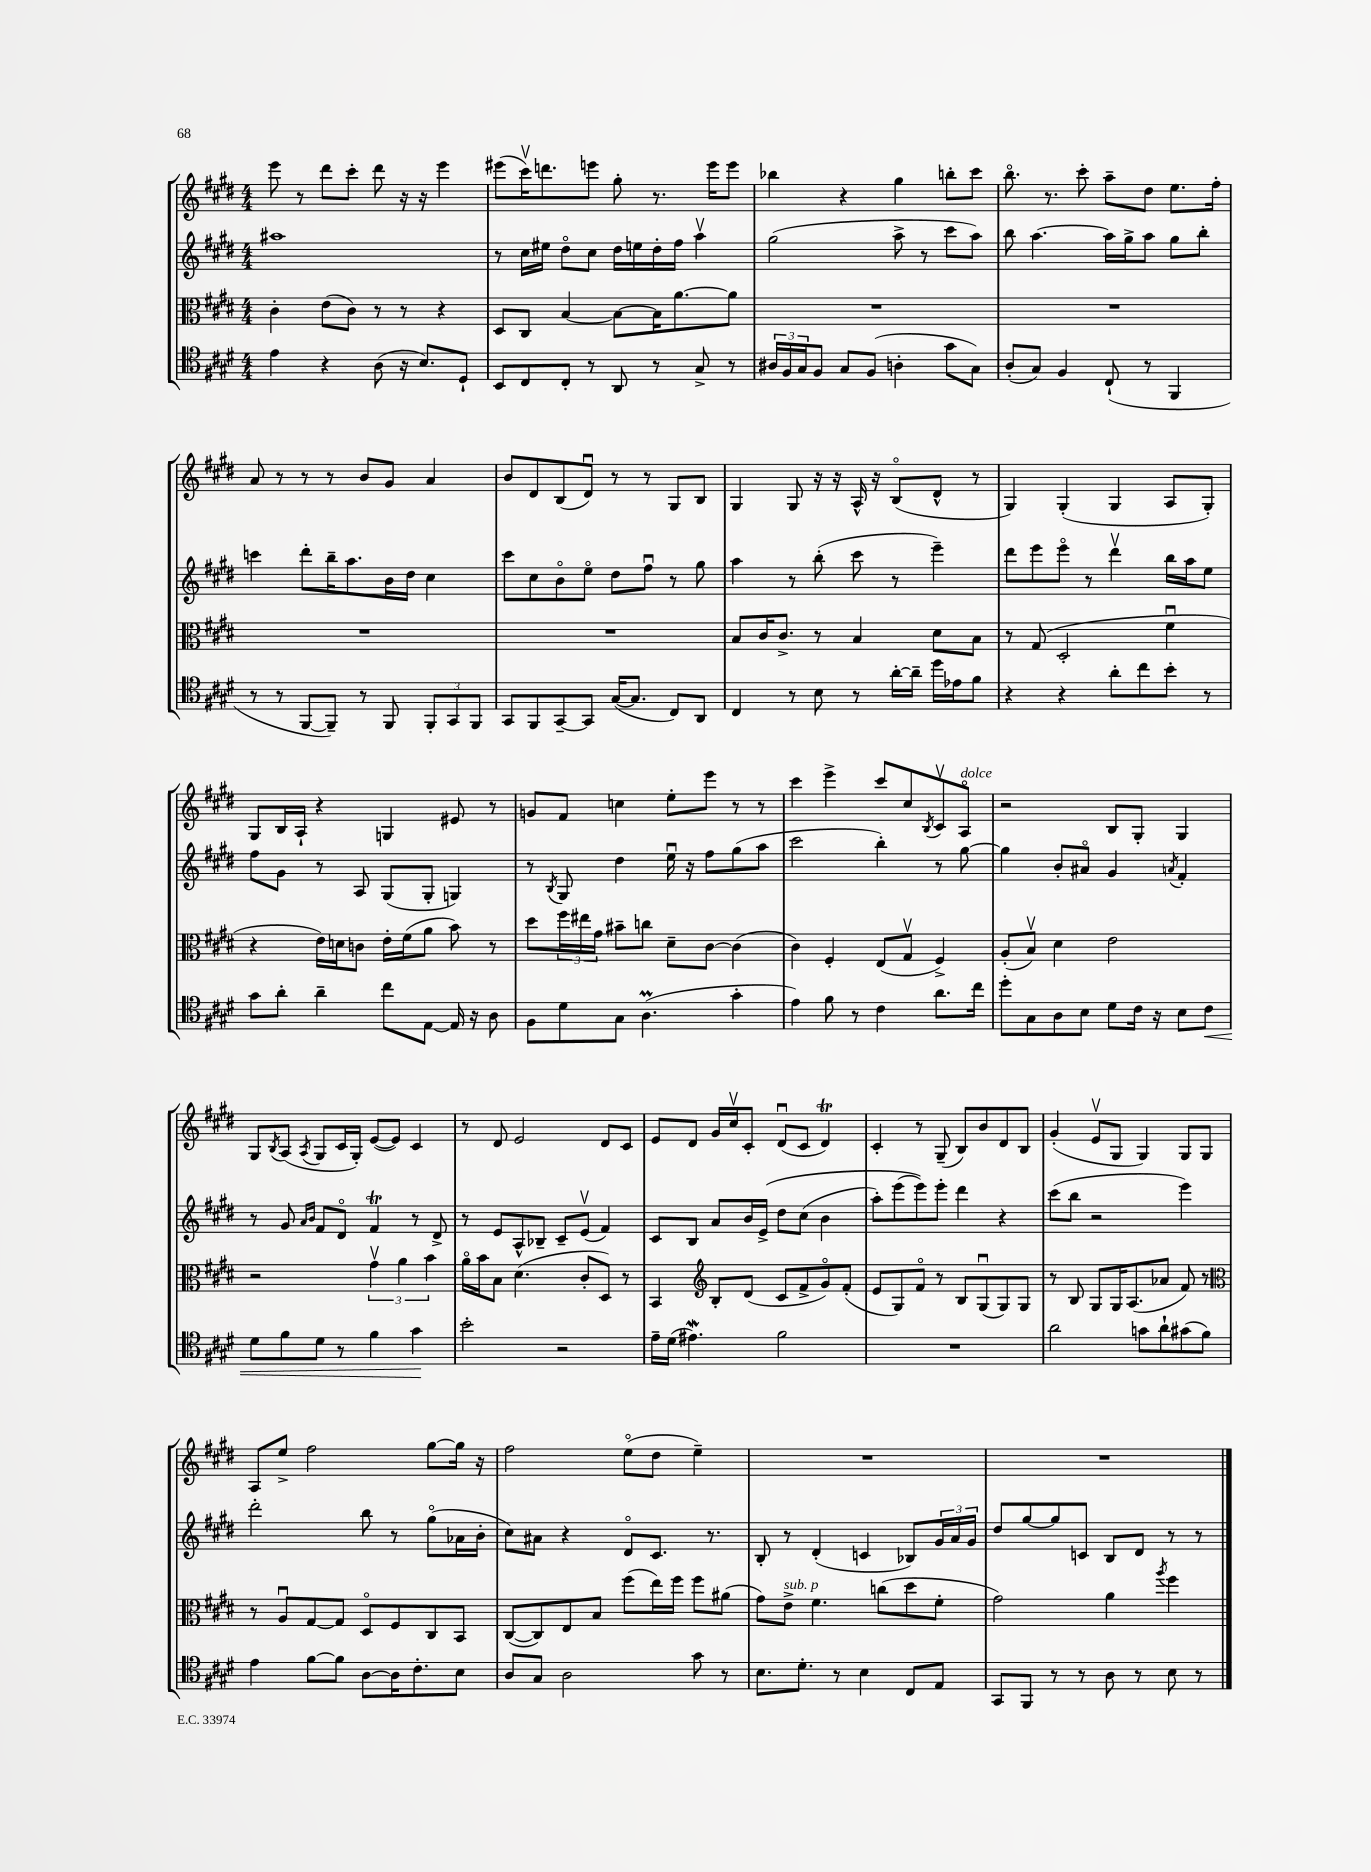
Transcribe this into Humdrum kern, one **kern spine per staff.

**kern	**dynam	**kern	**kern	**kern
*part4	*part4	*part3	*part2	*part1
*staff4	*staff4	*staff3	*staff2	*staff1
*clefC4	*	*clefC3	*clefG2	*clefG2
*k[f#c#g#d#]	*	*k[f#c#g#d#]	*k[f#c#g#d#]	*k[f#c#g#d#]
*M4/4	*	*M4/4	*M4/4	*M4/4
=15	=15	=15	=15	=15
4e\	.	4c#'\	1aa#X	8eee\
.	.	.	.	8r
4r	.	(8e\L	.	8ddd#\L
.	.	8c#\J)	.	8ccc#'\J
(8A\	.	8r	.	8ddd#\
16r	.	8r	.	16r
8.B/L)	.	.	.	16r
.	.	4r	.	4eee\
8D#`/J	.	.	.	.
=16	=16	=16	=16	=16
8BB/L	.	8D#/L	8r	(8eee#X\L
8C#/	.	8C#/J	16cc#\LL	16ccc#v\K)
.	.	.	16ee#X\JJ	8.dddn\
8C#'/J	.	[4B/	8dd#\L	.
8r	.	.	8cc#\J	8eeen\J
8AA/	.	8B\L_	16dd#\LL	8gg#'\
.	.	.	16een\	.
8r	.	16B\K]	16dd#'\	8.r
.	.	[8.a\	16ff#\JJ	.
8G#^/	.	.	4aav\	.
.	.	.	.	16eee\KL
8r	.	8a\J]	.	8eee\J
=17	=17	=17	=17	=17
24A#X/LL	.	1r	(2gg#\	4bb-X\
24F#/	.	.	.	.
24G#/J	.	.	.	.
8F#/J	.	.	.	.
8G#/L	.	.	.	4r
(8F#/J	.	.	.	.
4An'\	.	.	8aa^\	4gg#\
.	.	.	8r	.
8g#\L	.	.	8ccc#\L	8bbn'\L
8G#\J)	.	.	8aa\J)	8ccc#\J
=18	=18	=18	=18	=18
(8A'/L	.	1r	8bb\	8.bb\
8G#/J)	.	.	[4.aa\	.
.	.	.	.	8.r
4F#/	.	.	.	.
.	.	.	.	8ccc#'\
(8C#`/	.	.	16aa\LL]	8aa~\L
.	.	.	16gg#^\J	.
8r	.	.	8aa\J	8dd#\J
4FF#/	.	.	8gg#\L	8.ee\L
.	.	.	8bb'\J	.
.	.	.	.	16ff#'\Jk
!!LO:LB:g=z
=19	=19	=19	=19	=19
8r	.	1r	4cccn\	8a/
8r	.	.	.	8r
[8FF#/L	.	.	8ddd#'\L	8r
8FF#~/J])	.	.	16bb~\K	8r
.	.	.	8.aa\	.
8r	.	.	.	8b/L
8FF#/	.	.	16b\L	8g#/J
.	.	.	16dd#\JJ	.
12FF#'/L	.	.	4cc#\	4a/
12GG#/	.	.	.	.
12FF#/J	.	.	.	.
=20	=20	=20	=20	=20
8GG#/L	.	1r	8ccc#\L	8b/L
8FF#/	.	.	8cc#\	8d#/
[8GG#~/	.	.	8b\	(8B/
8GG#/J]	.	.	8ee\J	8d#u/J)
([16G#/KL	.	.	8dd#\L	8r
8.G#/J]	.	.	.	.
.	.	.	8ff#u\J	8r
8C#/L)	.	.	8r	8G#/L
8AA/J	.	.	8gg#\	8B/J
=21	=21	=21	=21	=21
4C#/	.	8B/L	4aa\	4G#/
.	.	16c#/K	.	.
.	.	8.c#^/J	.	.
8r	.	.	8r	8G#/
8B\	.	8r	(8bb'\	16r
.	.	.	.	16r
8r	.	4B/	8ccc#\	16A^^/
.	.	.	.	16r
[16a'\LL	.	.	8r	(8B/L
16a~\JJ]	.	.	.	.
16dd#\LL	.	8d#\L	4eee~\)	8d#^^/J
16e-X\J	.	.	.	.
8f#\J	.	8B\J	.	8r
=22	=22	=22	=22	=22
4r	.	8r	8ddd#\L	4G#/)
.	.	(8G#/	8eee\	.
4r	.	2D#'/	8eee\J	(4G#'/
.	.	.	8r	.
8a'\L	.	.	4ddd#v\	4G#/
8cc#\	.	.	.	.
8b'\J	.	4f#u\	16bb\LL	8A/L
.	.	.	16aa\J	.
8r	.	.	8ee\J	8G#'/J)
!!LO:LB:g=z
=23	=23	=23	=23	=23
8g#\L	.	4r	8ff#\L	8G#/L
8a'\J	.	.	8g#\J	16B/L
.	.	.	.	16A`/JJ
4a~\	.	16e\LL)	8r	4r
.	.	16dn\J	.	.
.	.	8cn\J	8A/	.
8cc#\L	.	16e'\LL	(8G#/L	4Gn/
.	.	(16f#\J	.	.
[8E\J	.	8a\J	8G#'/J	.
16E/]	.	8b\)	4Gn/)	8e#X/
16r	.	.	.	.
8A\	.	8r	.	8r
=24	=24	=24	=24	=24
8F#\L	.	8dd#\L	8r	8gn/L
.	.	.	8qB/	.
8d#\	.	24ff#\L	8G#/	8f#/J
.	.	24ee#X\	.	.
.	.	24g#\JJ	.	.
8G#\J	.	8b#X~\L	4dd#\	4ccn\
(4.AM\	.	8ccn\J	.	.
.	.	8d#~\L	16eeu\	8ee'\L
.	.	.	16r	.
.	.	[8c#\J	8ff#\L	8eee\J
4g#'\	.	(4c#\]	(8gg#\	8r
.	.	.	8aa\J	8r
=25	=25	=25	=25	=25
4e\)	.	4c#\)	2ccc#\	4ccc#\
8f#\	.	4F#'/	.	4eee^\
8r	.	.	.	.
4c#\	.	(8E/L	4bb'\)	8ccc#/L
.	.	8G#v/J	.	8cc#/
.	.	.	.	8qB/
8.a\L	.	4F#^/)	8r	8c#v/
!	!	!	!	!LO:TX:a:i:t=dolce
.	.	.	[8gg#\	8A/J
16cc#\Jk	.	.	.	.
=26	=26	=26	=26	=26
8dd#'\L	.	(8A'/L	4gg#\]	2r
8G#\	.	8Bv/J)	.	.
8A\	.	4d#\	8b'/L	.
8B\J	.	.	8a#X/J	.
8d#\L	.	2e\	4g#/	8B/L
16c#\Jk	.	.	.	8G#'/J
16r	.	.	.	.
.	.	.	8qan/	.
8B\L	.	.	4f#'/	4G#/
!	!LO:HP:b	!	!	!
8c#\J	<	.	.	.
!!LO:LB:g=z
=27	=27	=27	=27	=27
8d#\L	.	2r	8r	8G#/L
.	.	.	.	8qB/
8f#\	.	.	8g#/	(8A/J
.	.	.	16qqa/LL	.
.	.	.	16qqb/JJ	8qA/
8d#\J	.	.	8f#/L	8G#/L
8r	.	.	8d#/J	16c#/L
.	.	.	.	16G#'/JJ)
4f#\	.	6g#v\	4f#T/	([8e/L
.	.	.	.	8e/J])
.	.	6a\	.	.
4g#\	.	.	8r	4c#/
.	.	6b\	.	.
.	.	.	8d#^/	.
.	[	.	.	.
=28	=28	=28	=28	=28
2b'\	.	16a\LL	8r	8r
.	.	16b\J	.	.
.	.	8B\J	8e/L	8d#/
.	.	(4.d#\	8A^^/	2e/
.	.	.	8B-X~/J	.
2r	.	.	8c#~/L	.
.	.	8c#'/L	(8ev/J	.
.	.	8D#/J)	4f#/)	8d#/L
.	.	8r	.	8c#/J
=29	=29	=29	=29	=29
16e~\LL	.	4BB/	8c#/L	8e/L
(16d#\JJ	.	.	.	.
4.e#XW\)	.	.	8B/J	8d#/J
*	*	*clefG2	*	*
.	.	8B'/L	8a/L	16g#/LL
.	.	.	.	16cc#v/J
.	.	(8d#/J	16b/L	8c#'/J
.	.	.	(16e^/JJ	.
2f#\	.	8c#/L	8dd#\L	(8d#u/L
.	.	8f#^/	(8cc#\J	8c#/J
.	.	8g#/)	4b\	4d#t/)
.	.	(8f#'/J	.	.
=30	=30	=30	=30	=30
1r	.	8e/L	8aa'\L)	4c#'/
.	.	8G#/)	(8eee\	.
.	.	8f#/J	8eee\))	8r
.	.	8r	8eee'\J	(8G#~/
.	.	8B/L	4ddd#\	8B/L)
.	.	(8G#u/	.	8b/
.	.	8G#/)	4r	8d#/
.	.	8G#/J	.	8B/J
=31	=31	=31	=31	=31
2a\	.	8r	(8ccc#\L	(4g#'/
.	.	8B/	8bb\J	.
.	.	8G#/L	2r	8ev/L
.	.	16G#/K	.	8G#/J
.	.	(8.A/	.	.
8gn\L	.	.	.	4G#/)
8a`\	.	8a-X/J	.	.
(8g#X\	.	8f#/)	4eee\)	8G#/L
8f#\J)	.	8r	.	8G#/J
!!LO:LB:g=z
=32	=32	=32	=32	=32
*	*	*clefC3	*	*
4e\	.	8r	2ddd#'\	8A/L
.	.	8Au/L	.	8ee^/J
[8f#\L	.	[8G#/	.	2ff#\
8f#\J]	.	8G#/J]	.	.
[8A\L	.	8D#/L	8bb\	.
16A\K]	.	8F#/	8r	.
8.c#'\	.	.	.	.
.	.	8C#/	(8gg#\L	[8gg#\L
8B\J	.	8BB/J	16a-X\L	16gg#\Jk]
.	.	.	16b'\JJ	16r
=33	=33	=33	=33	=33
8A/L	.	([8C#/L	8cc#\L)	2ff#\
8G#/J	.	8C#/])	8a#X\J	.
2A\	.	8E/	4r	.
.	.	8B/J	.	.
.	.	(8ff#\L	8d#/L	(8ee\L
.	.	16ee\L)	8.c#/J	8dd#\J
.	.	16ff#\JJ	.	.
8g#\	.	8ff#\L	.	4ee~\)
.	.	.	8.r	.
8r	.	(8a#X\J	.	.
=34	=34	=34	=34	=34
8.B\L	.	8g#\L)	8B'/	1r
!	!	!LO:TX:a:i:t=sub. p	!	!
.	.	8e^\J	8r	.
8.d#'\J	.	.	.	.
.	.	4.f#\	(4d#'/	.
8r	.	.	.	.
4B\	.	.	4cn/	.
.	.	(8ccn\L	.	.
8C#/L	.	8dd#\	8B-X/L)	.
8E/J	.	8f#'\J	24g#/L	.
.	.	.	24a/	.
.	.	.	24g#/JJ	.
=35	=35	=35	=35	=35
8GG#/L	.	2g#\)	8dd#/L	1r
8FF#/J	.	.	[8gg#/	.
8r	.	.	8gg#/]	.
8r	.	.	8cn/J	.
8A\	.	4a\	8B/L	.
8r	.	.	8d#/J	.
.	.	8qaa/	.	.
8B\	.	4ff#\	8r	.
8r	.	.	8r	.
==	==	==	==	==
*-	*-	*-	*-	*-
